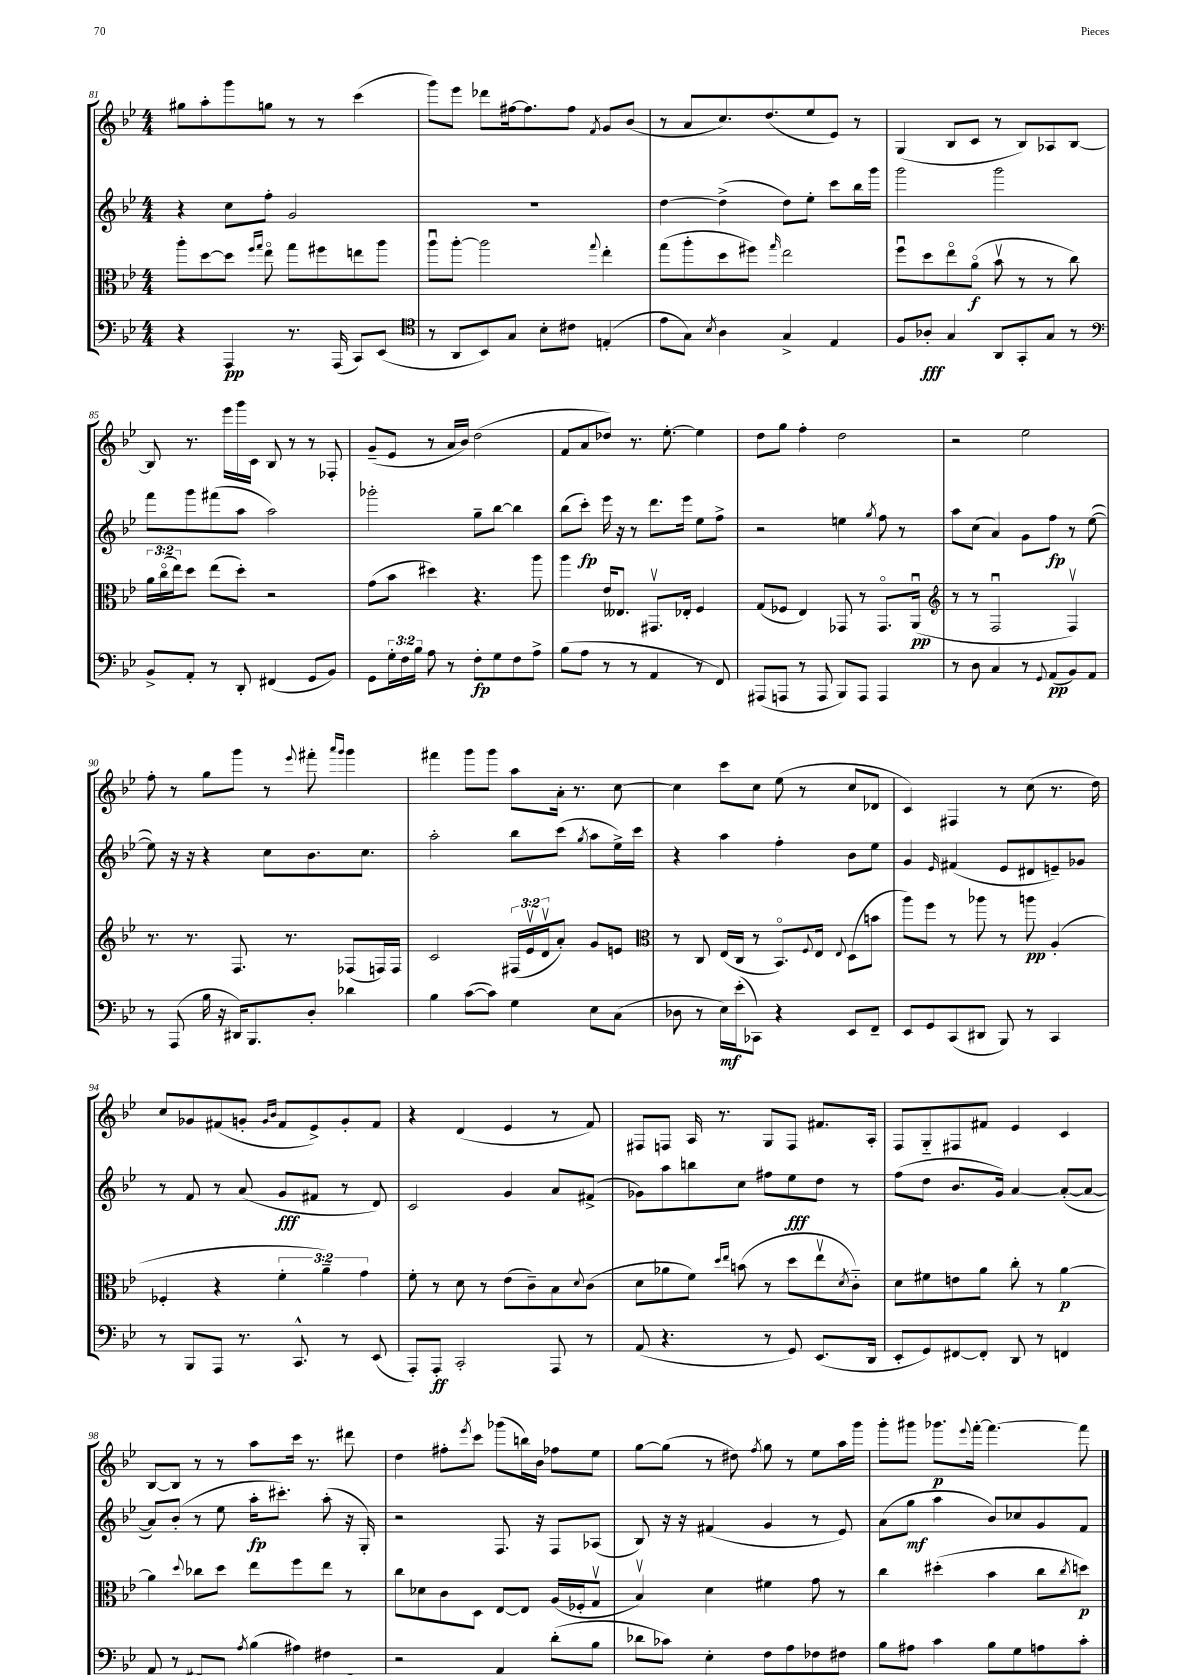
<<
\new StaffGroup <<
\new Staff = "s0" {
    \clef treble \key bes \major \numericTimeSignature \time 4/4
    gis''8 a''8-. g'''8 g''8 r8 r8 c'''4( |
    g'''8) ees'''8 des'''8 fis''16~ fis''8. fis''8 \acciaccatura { f'8 } g'8 bes'8( |
    r8 a'8 c''8.) d''8.( ees''8 ees'8) r8 |
    g4( bes8 c'8 r8 bes8) aes8 bes8~ |
    bes8 r8. ees'''16 g'''16 c'16 bes8 r8 r8 fes8-. |
    g'8--( ees'8 r8 a'16 bes'16) d''2( |
    f'8 a'8 des''8) r8. ees''8.~-. ees''4 |
    d''8 g''8 f''4-. d''2 |
    r2 ees''2 |
    f''8-. r8 g''8 g'''8 r8 \appoggiatura { ees'''8 } fis'''8-. \grace { a'''16 g'''16 } g'''4 |
    fis'''4 g'''8 g'''8 a''8 a'16-. r8. c''8~ |
    c''4 c'''8 c''8 ees''8( r8 c''8 des'8 |
    c'4) fis4 r8 c''8( r8. d''16) |
    c''8 ges'8 fis'8( g'8-. \grace { g'16 bes'16 } fis'8 ees'8->) g'8-. fis'8 |
    r4 d'4( ees'4 r8 f'8) |
    fis8 f8 a16 r8. g8 f8 fis'8. a16-. |
    f8 g8-_ fis8 fis'8 ees'4 c'4 |
    bes8~ bes8 r8 r8 a''8 c'''16 r8. dis'''8 |
    d''4 fis''8-. \acciaccatura { ees'''8 } c'''8 ges'''8( b''16) bes'16 fes''8 ees''8 |
    g''8~ g''8( r8 dis''8) \acciaccatura { f''8 } g''8 r8 ees''8 a''16 g'''16 |
    g'''8-. gis'''8 ges'''8.\p \appoggiatura { ees'''8 } f'''16~-. f'''4.~ f'''8 \bar "|." |
}
\new Staff = "s1" {
    \clef treble \key bes \major \numericTimeSignature \time 4/4
    r4 c''8 f''8-. g'2 |
    R1 |
    d''4~ d''4->( d''8) ees''8-. c'''8 bes''16 g'''16 |
    g'''2 g'''2 |
    f'''8 g'''8 fis'''8( a''8 a''2) |
    ges'''2-. g''8-- bes''8~ bes''4 |
    bes''8( c'''8-.\fp) ees'''16 r16 r8 d'''8. ees'''16 ees''8 f''8-> |
    r2 e''4 \acciaccatura { g''8 } f''8 r8 |
    a''8 c''8( a'4) g'8 f''8\fp r8 ees''8~( |
    ees''8) r16 r16 r4 c''8 bes'8. c''8. |
    a''2-. bes''8 c'''8( \acciaccatura { g''8 } a''8 ees''16->) c'''16 |
    r4 a''4 f''4-. bes'8 ees''8 |
    g'4 \grace { ees'16 } fis'4( ees'8 dis'8 e'8--) ges'8 |
    r8 f'8 r8 a'8( g'8\fff fis'8 r8 d'8) |
    c'2 g'4 a'8 fis'8->( |
    ges'8) a''8 b''8 c''8 fis''8 ees''8\fff d''8 r8 |
    f''8( d''8 bes'8. g'16) a'4~ a'8~-.( a'8~ |
    a'8) bes'8-.( r8 ees''8 a''16-.\fp cis'''8.-.) a''8-.( r16 g16-.) |
    r2 f8. r16 f8 aes8( |
    bes8) r16 r16 fis'4( g'4 r8 ees'8) |
    a'8( g''8\mf a''4 bes'8) ces''8 g'8 f'8 \bar "|." |
}
\new Staff = "s2" {
    \clef alto \key bes \major \numericTimeSignature \time 4/4 \override Staff.TupletNumber.text = #tuplet-number::calc-fraction-text
    a''8-. d''8~ d''8 \grace { f''16 g''16 } ees''8\flageolet g''8 fis''8 e''8 a''8 |
    a''8\downbow a''8~-. a''2 \appoggiatura { g''8 } ees''4-. |
    g''8( a''8-. d''8 fis''8) \grace { g''16 } ees''2 |
    f''8\downbow d''8 ees''8\flageolet a'8\flageolet\f( bes'8\upbow r8 r8 c''8) |
    \tuplet 3/2 { a'16 c''16\flageolet( ees''16) } d''8 ees''8( d''8-.) r2 |
    g'8( bes'8 dis''4) r4. a''8 |
    a''4 ees'16 eeses8. gis,8.\upbow ees16-. f4 |
    g8( fes8 ees4) ges,8 r8 ges,8.\flageolet a,16\downbow\pp( |
    \clef treble r8 r8 f2\downbow f4\upbow) |
    r8. r8. f8. r8. fes8( f16) f16 |
    c'2 \tuplet 3/2 { fis16( ees'16\upbow d'16\upbow } a'8-.) g'8 e'8 |
    \clef alto r8 c8 ees16( c16 r8 bes,8.\flageolet) \appoggiatura { f8 } ees16 \appoggiatura { ees8 } d8( b'8 |
    a''8) f''8 r8 aes''8 r8 a''8\pp a4-.( |
    fes4-. r4 \tuplet 3/2 { f'4-. a'4--) g'4 } |
    f'8-. r8 d'8 r8 ees'8( c'8--) bes8 \appoggiatura { d'8 } c'8( |
    d'8 aes'8 f'8) \grace { d''16 ees''16 } b'8( r8 d''8 ees''8\upbow \acciaccatura { d'8 } c'8-_) |
    d'8 fis'8 e'8 a'8 c''8-. r8 a'4~\p |
    a'4 \appoggiatura { d''8 } ces''8 d''8 ees''8 f''8 ees''8 r8 |
    c''8 des'8 c'8 d8 ees8~ ees8 a16( fes16-. g8\upbow |
    bes4\upbow) d'4 fis'4 g'8 r8 |
    c''4 dis''4-.( bes'4 c''8 \acciaccatura { c''8 } d''8\p) \bar "|." |
}
\new Staff = "s3" {
    \clef bass \key bes \major \numericTimeSignature \time 4/4 \override Staff.TupletNumber.text = #tuplet-number::calc-fraction-text
    r4 a,,4\pp r8. a,,16( c,8) ees,8( |
    \clef tenor r8 a,8 bes,8) g8 bes8-. cis'8 e4-.( |
    ees'8 g8) \acciaccatura { bes8 } a4 g4-> ees4 |
    f8 aes8-.\fff g4 a,8 g,8-. g8 r8 |
    \clef bass bes,8-> a,8-. r8 d,8-. fis,4( g,8 bes,8) |
    g,8 \tuplet 3/2 { g16-. f16 bes16 } a8 r8 f8-.\fp g8 f8 a8-> |
    bes8( a8 r8 r8 a,4 r8 f,8) |
    ais,,8( a,,8 r8 a,,8 bes,,8) a,,8 a,,4 |
    r8 d8 c4 r8 \appoggiatura { g,8 } a,8\pp( bes,8) a,8 |
    r8 a,,8( bes16 r16 dis,16) bes,,8. d8-. des'4 |
    bes4 c'8~( c'8) g4 ees8 c8( |
    des8 r8 ees16\mf) ees'16-.( ces,8) r4 ees,8 f,8-- |
    ees,8 g,8 c,8( dis,8 bes,,8) r8 c,4 |
    r8 bes,,8 a,,8 r8. c,8.-^ r8 ees,8( |
    a,,8-.) a,,8-.\ff c,2-. a,,8 r8 |
    a,8( r4. r8 g,8) ees,8.( d,16 |
    ees,8-. g,8) fis,8~ fis,8-. d,8 r8 f,4 |
    a,8 r8 fis,8 ees,8 \acciaccatura { a8 } bes8\ff( ais8) fis8 fis,8 |
    r2 a,4 d'8-.( bes8 |
    des'8 ces'8) ees4-. f8 a8 fes8 fis8 |
    bes8 ais8 c'4\ff bes8 g8 a8 c'8-. \bar "|." |
}
>>
>>
\layout { \context { \Score currentBarNumber = #81 } }
